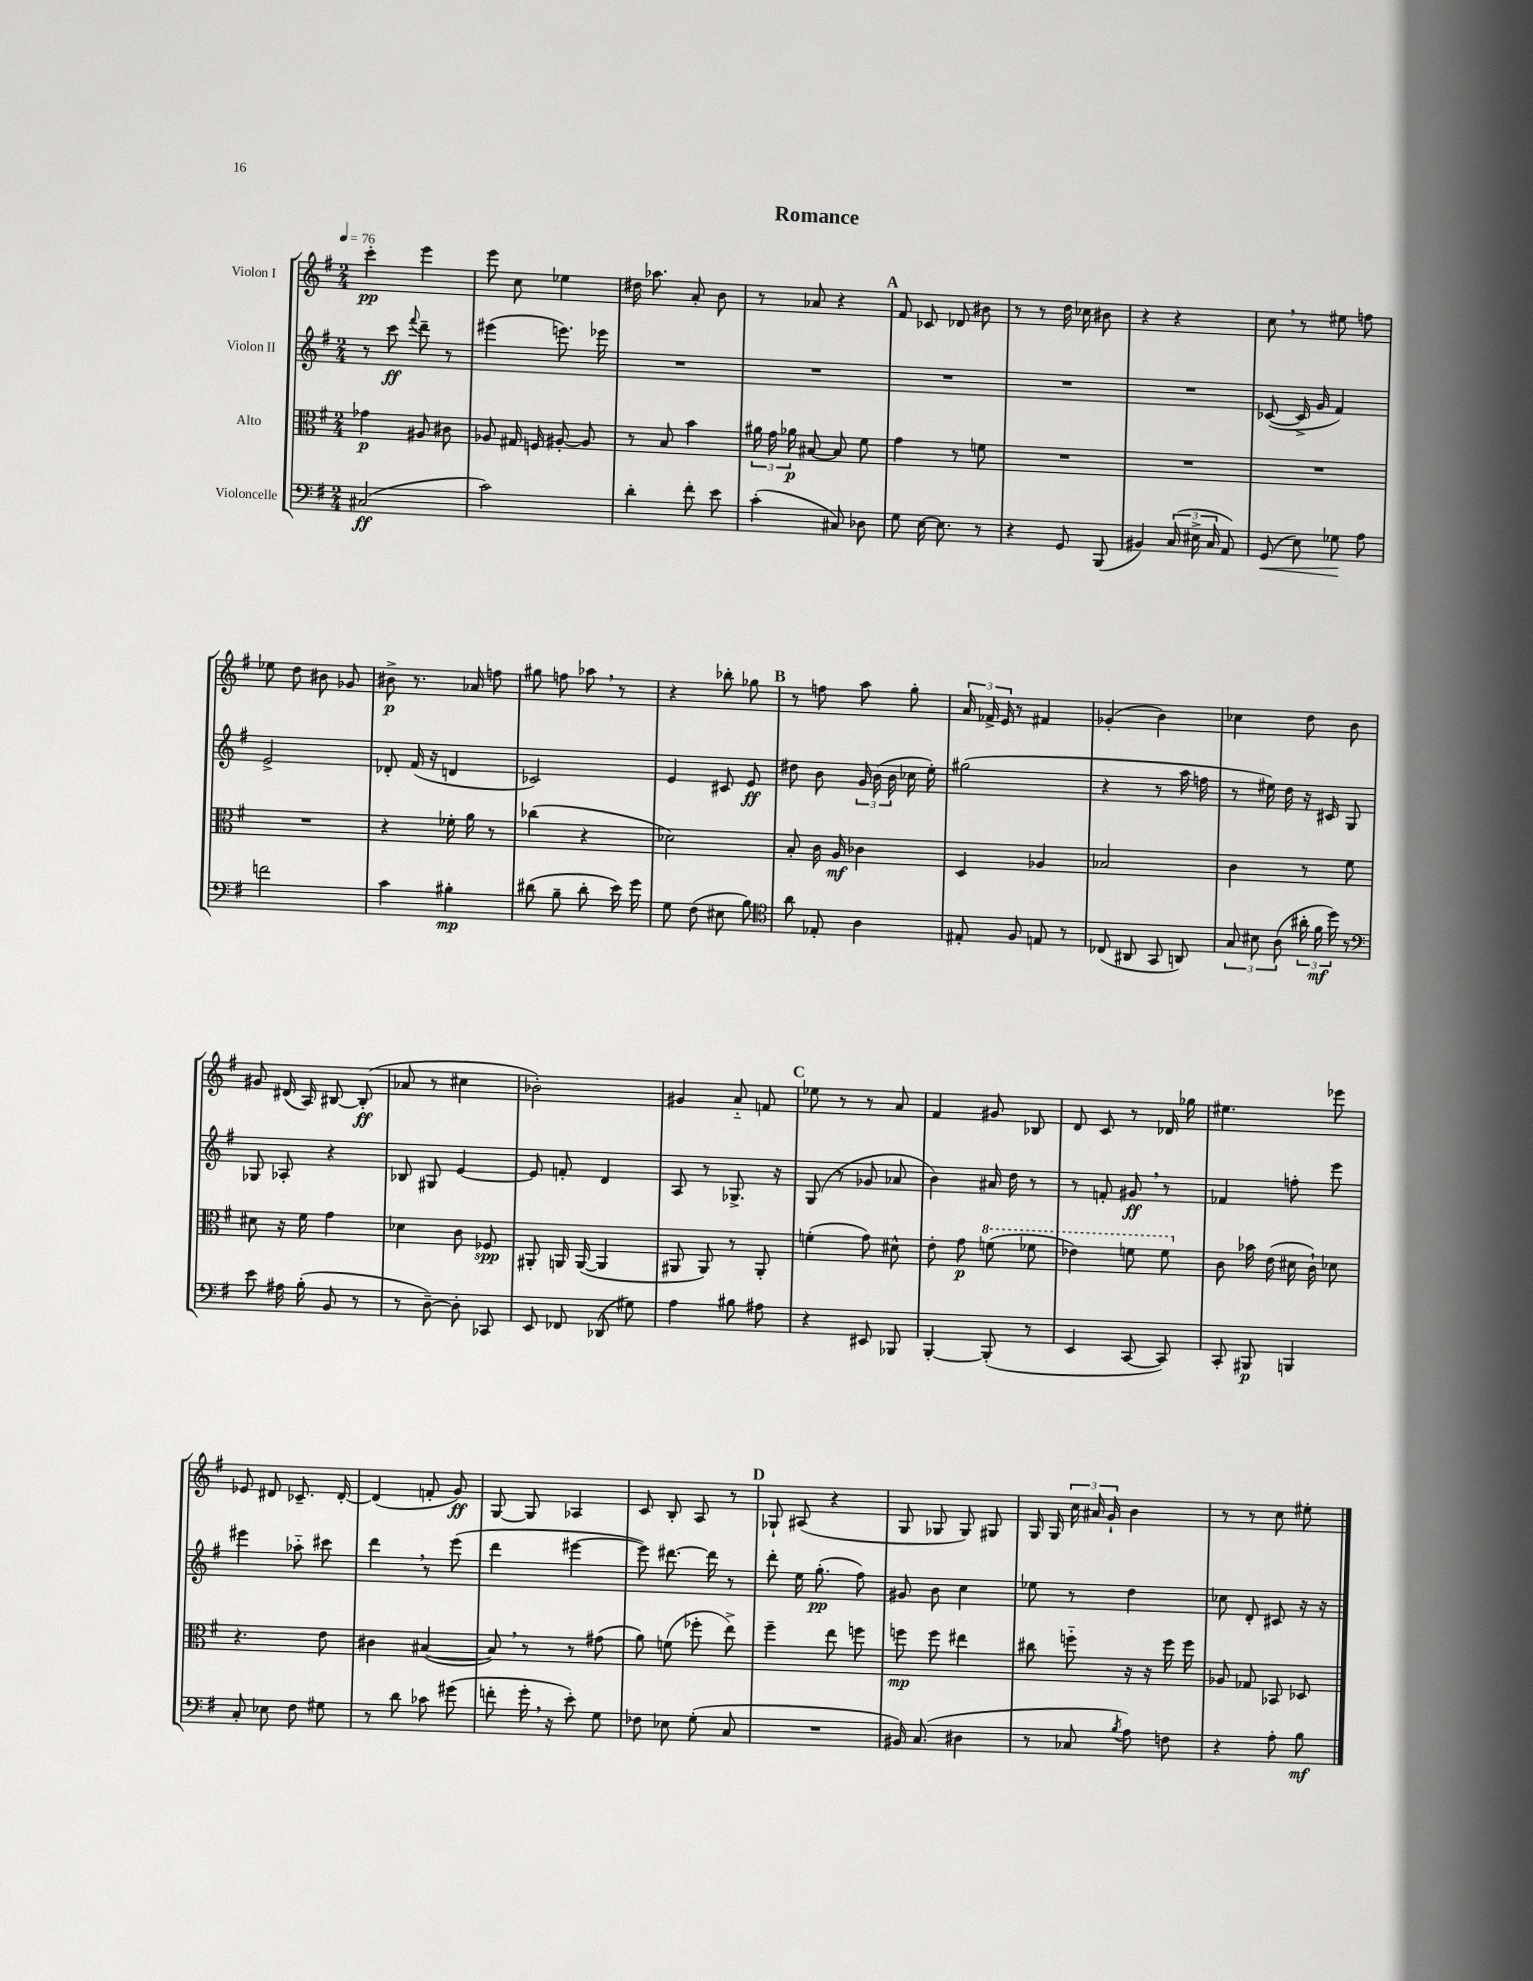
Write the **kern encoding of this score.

**kern	**kern	**kern	**kern
*staff4	*staff3	*staff2	*staff1
*clefF4	*clefC3	*clefG2	*clefG2
*k[f#]	*k[f#]	*k[f#]	*k[f#]
*M2/4	*M2/4	*M2/4	*M2/4
*MM76	*MM76	*MM76	*MM76
(2C#	4g-	8r	4ccc'
.	.	8ccc	.
.	.	8qqfff#	.
.	8A#	8ddd~	4eee
.	8c#	8r	.
=	=	=	=
2c)	8A-	(4eee#	8eee
.	16G#	.	8cc
.	16F	.	.
.	[8A#'	8.eee)	4ee-
.	8A#]	.	.
.	.	16eee-	.
=	=	=	=
4d'	8r	2r	16dd#
.	.	.	8.aa-
.	8B	.	.
8f#'	4b	.	8a'
8e	.	.	8b
=	=	=	=
(4c'	24a#	2r	8r
.	24g	.	.
.	24a-	.	.
.	[8B#	.	8a-
8C#)	8B#]	.	4r
8D-	8f#	.	.
=	=	=	=
8G	4g	2r	8f#
[16E	.	.	8c-
8.E]	.	.	.
.	8r	.	8d-
8r	8f	.	8b#
=	=	=	=
4r	2r	2r	8r
.	.	.	8r
8GG	.	.	16dd
.	.	.	16cc-
(8BBB	.	.	8b#
=	=	=	=
4BB#)	2r	2r	4r
(24C	.	.	4r
24E#^	.	.	.
24C	.	.	.
8AA)	.	.	.
=	=	=	=
(8GG	2r	([8c-	8cc
8E)	.	16c-^]	8r
.	.	16g	.
8G-	.	4f#)	8ee#
8A	.	.	8ff
=	=	=	=
2f	2r	2e^	8ee-
.	.	.	8dd
.	.	.	8b#
.	.	.	8g-
=	=	=	=
4c	4r	8d-'	8b#^
.	.	(16f#	8.r
.	.	16r	.
4B#'	16f-'	4d	.
.	16a	.	16a-
.	8r	.	8ff
=	=	=	=
(8d#	(4cc-	2c-)	8gg#
8B~	.	.	8ff
8d#'	4r	.	8aa-
16e)	.	.	8r
16g	.	.	.
=	=	=	=
8G	2d-)	4e	4r
(8F#	.	.	.
8E#	.	8c#	8bb-'
8B)	.	8e	8gg-
=	=	=	=
*clefC4	*	*	*
8a	8B'	8dd#	8r
8E-'	16c	8b	8ff
.	16A	.	.
4A	4c-	24g	8aa
.	.	(24b	.
.	.	24b	.
.	.	16cc-	8gg'
.	.	16ee')	.
=	=	=	=
8E#'	4D	(2gg#	24a
.	.	.	24f-^
.	.	.	24e
8F#	.	.	8r
8E	4A-	.	4f#
8r	.	.	.
=	=	=	=
(8C-	2B-	4r	(4g-'
8AA#	.	.	.
8GG	.	8r	4b)
8AA)	.	16aa	.
.	.	16ff	.
=	=	=	=
12G	4c	8r	4cc-
12B#	.	.	.
.	.	16ee#)	.
(12A	.	.	.
.	.	16dd	.
24a#'	8r	16r	8dd
24f#	.	.	.
.	.	16c#	.
24dd)	.	.	.
8r	8f#	8G	8b
=	=	=	=
*clefF4	*	*	*
8e	8d#	8G-	8g#
16A#	16r	8A-'	(16d#
(16B'	16f#	.	16A)
8BB	4g	4r	[8B#
8r	.	.	(8B#']
=	=	=	=
8r	4d-	8B-	8a-
[8D~)	.	8G#	8r
8D']	8c	[4e	4cc#
8CC-	8F-	.	.
=	=	=	=
8EE	8AA#'	8e]	2b-')
8FF-	16AA	8f'	.
.	([16AA	.	.
(8DD-	4AA]	4d	.
8G#)	.	.	.
=	=	=	=
4A	8AA#	8A	4g#
.	8AA#)	8r	.
8B#	8r	8.G-^	8a'~
8A#	8AA#'	.	8f
.	.	16r	.
=	=	=	=
4r	(4f'	(8G	8ee-
.	.	8r	8r
8EE#	8g)	8g-	8r
8BBB-	8d#^^	8a-	8a
=	=	=	=
[4BBB'	8e'	4b)	4f#
.	8g	.	.
(8BBB']	(8ff	16a#	8g#
.	.	16dd	.
8r	8ff-	8r	8B-
=	=	=	=
4EE	4ee-)	8r	8d
.	.	8f'	8c
[8CC	8ff	8g#	8r
8CC])	8ff	8r	16d-
.	.	.	16gg-
=	=	=	=
8CC'	8c	4f-	4.ee#
8BBB#	16b-	.	.
.	(16e	.	.
4BBB	16d#	8ff'	.
.	16c`)	.	.
.	8d-	8eee	8eee-
=	=	=	=
8C'	4.r	4eee#	8e-
8E-	.	.	8d#
8F#	.	8aa-'~	8.c-~
8G#	8e	8ccc#	.
.	.	.	[16d#'
=	=	=	=
8r	4c#	4ddd	(4d#]
8d	.	.	.
8c-	([4B#	8r	8f'
(8g#	.	(8eee	8g)
=	=	=	=
8f'	8B#])	4ddd	[8G
16g'	8r	.	8G]
16r	.	.	.
8e')	8r	[4eee#	4A-
8G	(8g#	.	.
=	=	=	=
8F-	8a)	8eee#])	8c
8E-	(8f	[8.ddd#	8B'
(8G'	8ff-'	.	8A
.	.	16ddd#]	.
8C	8ee^)	8r	8r
=	=	=	=
2r	4ff#~	8ddd'	8G-`
.	.	16ee	(8A#
.	.	(8.gg'	.
.	8ee	.	4r
.	8ff	8ff#)	.
=	=	=	=
16BB#)	8ff	8g#	8G
(8.C	.	.	.
.	8ff	8b	8G-
4D#	4ee#	4cc	8G-)
.	.	.	8G#
=	=	=	=
8r	8cc#	8ee-	16G
.	.	.	16G
8C-	8ff'~	8r	24cc
.	.	.	24a#
.	.	.	24g`
8qB	.	.	.
8A)	16r	4dd	4b
.	16r	.	.
8F	16ff	.	.
.	16ff	.	.
=	=	=	=
4r	8A-	8cc-	8r
.	8G-	8d'	8r
8A'	8BB-	8c#	8cc
8B	8D-	16r	8ee#'
.	.	16r	.
==	==	==	==
*-	*-	*-	*-
